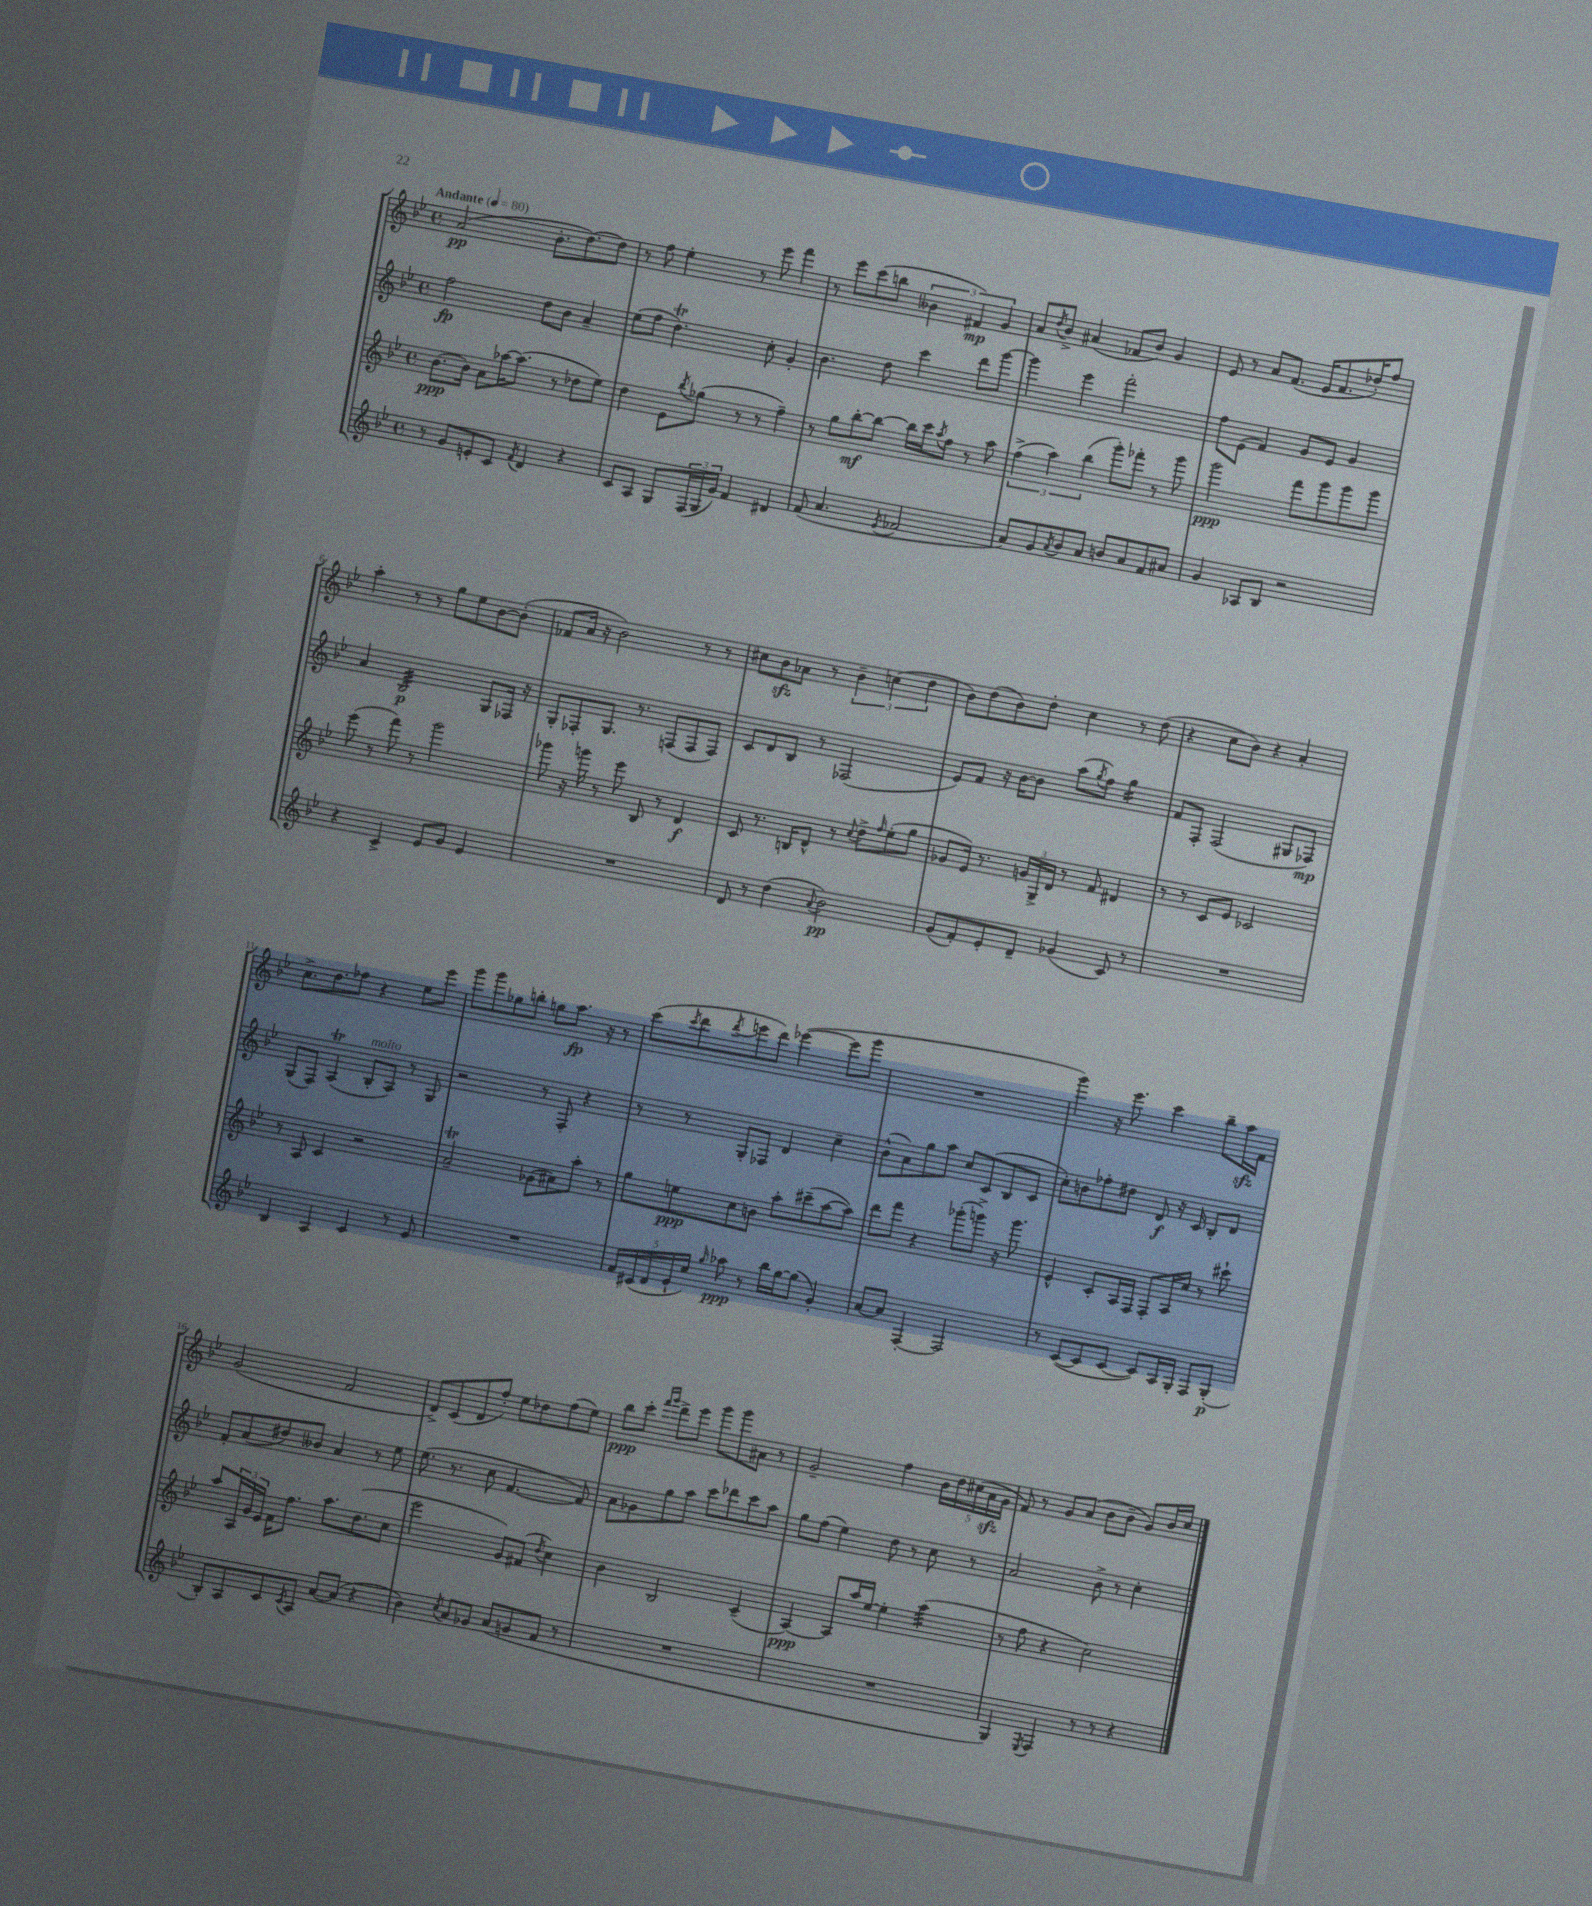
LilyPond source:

<<
\new StaffGroup <<
\new Staff = "s0" {
    \clef treble \key bes \major \defaultTimeSignature \time 4/4 \tempo "Andante" 4 = 80
    a'2\pp( bes'8.-. d''8.~) d''8 |
    r8 f''8 ees''4-. r8 ees'''8 f'''4 |
    r8 ees'''8 c'''8( b''8 \tuplet 3/2 { beses'4 fis'4\mp) g'4 } |
    a'8 \acciaccatura { d''8 } bes'8-> ais'4( fes'8 bes'8) g'4 |
    ees'8 r8 a'8 f'8.( ees'16 f'8. des''16-.) f''8 |
    a''4-. r8 r8 g''8 ees''8 bes'8~ bes'8-.( |
    fes'8 a'16 r16 bes'2) r8 r8 |
    cis''8 bes'8\sfz aes'8 r8 \tuplet 3/2 { bes'4-- c''4( d''4 } |
    bes'8) d''8( bes'8) d''8-. c''4 r8 d''8( |
    r4 c''8 bes'8) r4 a'4-. |
    c''8.-> d''8. fes''8 r4 ees''8 ees'''8 |
    g'''8 g'''8 ges''8 b''8-. g''8 a''8.\fp r16 r8 |
    c'''8( \acciaccatura { c'''8 } d'''8 \acciaccatura { d'''8 } e'''8 d'''8) ees'''4~( ees'''8 g'''8 |
    R1 |
    g'''4) r16 ees'''8. c'''4 bes''8-- a''16\sfz f'16 |
    g'2( f'2 |
    d'8->) c'8( d'8 f''8-.) ees''8 des''8 f''8( ees''8) |
    bes''8\ppp c'''8-. \grace { f'''16 g'''16 } d'''8-> ees'''8 g'''8 g'''8 ais'8 r8 |
    g'2-- f''4 \tuplet 5/4 { bes'16 d''16 cis''16( a'16\sfz g'16 } |
    f'8) r8 g'8 a'8( bes'8 bes'8-- g'8) bes'16 c''16 \bar "|." |
}
\new Staff = "s1" {
    \clef treble \key bes \major \defaultTimeSignature \time 4/4
    f''2\fp d''8 bes'8 a'4-- |
    ees''8( f''8 d''4.\trill) c''8-. g'4-. |
    bes'4. d''8 c'''4 d'''8 g'''8~ |
    g'''4 ees'''4 f'''2-. |
    f''8 ees'8( f'4) g'8 ees'8 g'4 |
    a'4 bes2:32\p g8 fes16 r16 |
    g8-. fes8-. g8. r8. f8( f8 f8) |
    c'8 d'8 bes8 r8 fes2( |
    ees'8) f'8 r16 bes'16~ bes'8 a''8( \acciaccatura { g''8 } f''8) g''4:16 |
    f'8 f8-. f2( gis8 fes8\mp) |
    g8( f8) a4\trill( bes8-.^\markup { \italic "molto" } a8) r8 g8 |
    r2 r8 f8-. r4 |
    r8 r8 g8-. fes8 d'4 c''4-- |
    bes'8-^( a'8) g''8 a''8 c''8 c'8( bes8 c'8 |
    c''8-.) b'8 fes''8-. dis''8 d'8\f r16 c'16 bes8-. d'8 |
    f'8-. a'8( dis''8) beses'8 a'4 r8 ees''8 |
    ees''8.( r8. c''8 f'4.~ f'8) |
    a'8 ges'8 g''8 a''8 c'''8 des'''8 c'''8 a''8 |
    g''8 f''8( ees''4) d''8 r8 c''8 r8 |
    a'2 bes'8-> r8 c''4-. \bar "|." |
}
\new Staff = "s2" {
    \clef treble \key bes \major \defaultTimeSignature \time 4/4
    bes'8.~\ppp bes'16 a'8 aes''16~ aes''8.( r8 des''8 ees''8) |
    d''4 ees'8 \acciaccatura { bes''8 } ges''8( r8 r8 f''4--) |
    r8 g''8 bes''8~-.\mf bes''8~ bes''16 c'''16 \acciaccatura { a''8 } f''8 r8 a''8 |
    \tuplet 3/2 { f''4->( a''4) bes''4( } g'''8-.) fes'''8-. r8 g'''8 |
    g'''2\ppp f'''8 g'''8 g'''8 g'''8 |
    ees'''8( r8 f'''8) r8 g'''2 |
    ges'''8 r16 g'''16 r8 ees'''8 bes8 r8 d'4\f |
    c'8 r8. b16 d'8-^ r8 \appoggiatura { c''8 } d''8-> \grace { f''16 } ees''8-.( g''8 |
    ges'8 ees'16) r8. \tuplet 3/2 { g'16 g16-> d'16 } r8 f'8 dis'4 |
    r8 r8 c'8 ees'8 ces'2 |
    r8 a8 c'4 r2 |
    a'2--\trill ges'8( ais'8) a''8-. r8 |
    g''8 e''8\ppp c''8 b'8 a''8-. cis'''8--( a''8~ a''8) |
    d'''8 f'''8 r4 ges'''8-.( g'''8->) r16 g'''8. |
    ees'4-^ c'8-. a16 f16 f8-. a16 c''16 r8 cis'''8-! |
    a''8 \tuplet 3/2 { a16 g'16 ees'16 } f'16 f''8. a''8. d''8.( c''8 |
    ees'''2 g'8) fis'8( \acciaccatura { d''8 } c''4) |
    bes'4 bes2 c'4--( |
    a4~\ppp) a8 a''16 ees''16~ ees''4-. a''4:32( |
    r8 f''8 r4 c''2) \bar "|." |
}
\new Staff = "s3" {
    \clef treble \key bes \major \defaultTimeSignature \time 4/4
    r8 g'8 e'8-. c'8 \acciaccatura { f'8 } d'4 r4 |
    c'8 a8 g8 \tuplet 3/2 { f16( g16 g'16) } f'4 dis'4 |
    f'8( a'4. \acciaccatura { ees'8 } fes'2 |
    a'8) g'8 \acciaccatura { a'8 } bes'8 a'8 b'8 a'8 f'8 ais'8 |
    g'4 aes8 bes8 r2 |
    r4 c'4-> ees'8 g'8 ees'4 |
    R1 |
    d'8 r8 d''4( \appoggiatura { a'8 } bes'2\pp) |
    g'8( f'8-.) ees'8-. d'8-- ges'4( c'8) r8 |
    R1 |
    bes4 a4 c'4 r8 ees'8 |
    R1 |
    \tuplet 5/4 { f'16 cis'16( d'16 ees'16-! c''16) } \grace { g''16 } aes''8\ppp r8 bes''16 g''16~ g''8( g'4-.) |
    a'8~ a'8 f4~-. f2 |
    r8 c'8~( c'8 c'8~ c'8) a16 g16-. f8 g8-.\p( |
    bes8-.) a8 c'8 \acciaccatura { c'8 } a8 a'8~ a'8( r4 |
    bes'4) \acciaccatura { c''8 } a'8 ges'8 a'8( g'8 f'8 r8 |
    R1 |
    R1 |
    g4) \acciaccatura { ees8 } f4 r8 r8 r4 \bar "|." |
}
>>
>>
